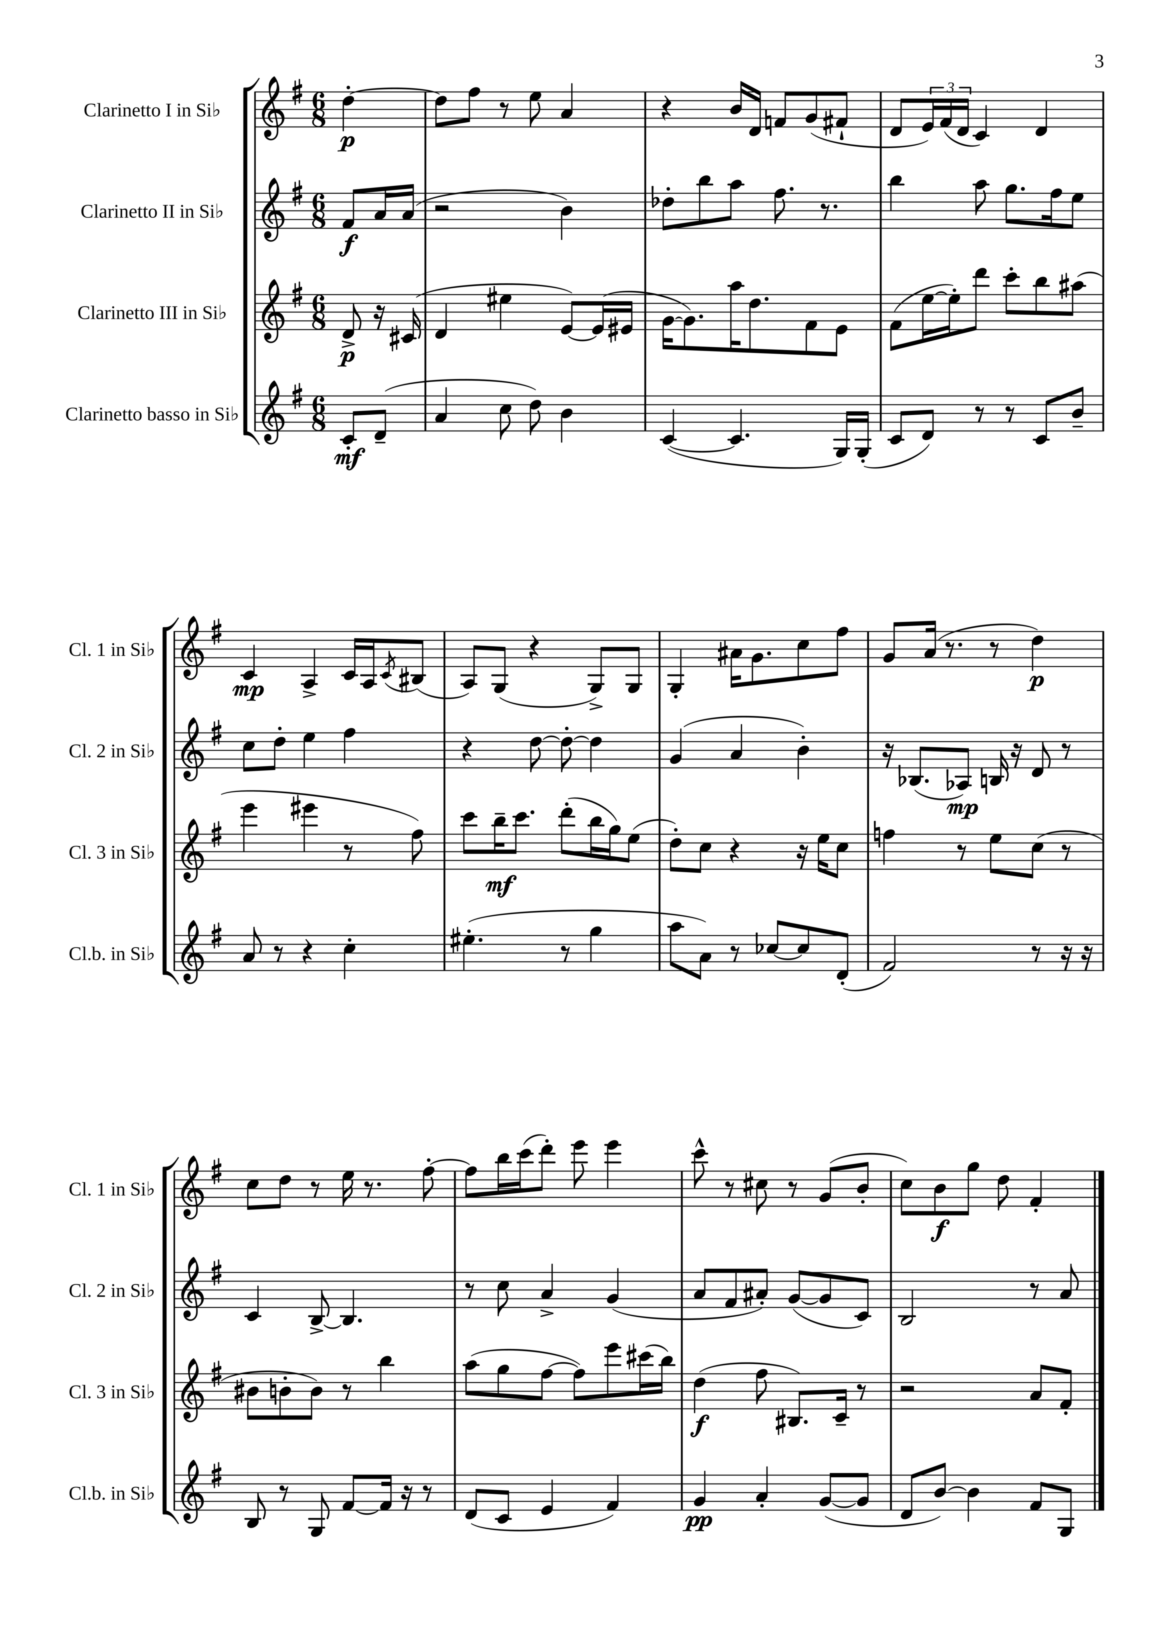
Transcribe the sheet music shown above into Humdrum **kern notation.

**kern	**kern	**kern	**kern
*staff4	*staff3	*staff2	*staff1
*clefG2	*clefG2	*clefG2	*clefG2
*k[f#]	*k[f#]	*k[f#]	*k[f#]
*M6/8	*M6/8	*M6/8	*M6/8
8c'	8d^	8f#	[4dd'
(8d~	16r	16a	.
.	(16c#	(16a	.
=	=	=	=
4a	4d	2r	8dd]
.	.	.	8ff#
8cc	4ee#	.	8r
8dd)	.	.	8ee
4b	[8e)	4b)	4a
.	(16e]	.	.
.	16e#	.	.
=	=	=	=
([4c	[16g	8dd-'	4r
.	8.g])	.	.
.	.	8bb	.
4.c]	16aa	8aa	16b
.	8.dd	.	16d
.	.	8.ff#	8f
.	8f#	.	(8g
.	.	8.r	.
16G)	8e	.	8f#`
(16G'	.	.	.
=	=	=	=
8c	(8f#	4bb	8d
8d)	[16ee	.	24e)
.	.	.	(24f#
.	16ee'])	.	.
.	.	.	24d
8r	8ddd	8aa	4c)
8r	8ccc'	8.gg	.
8c	8bb	.	4d
.	.	16ff#	.
8b~	(8aa#	8ee	.
=	=	=	=
8a	4eee	8cc	4c
8r	.	8dd'	.
4r	4eee#	4ee	4A^
4cc'	8r	4ff#	16c
.	.	.	16A
.	.	.	8qc
.	8ff#)	.	(8B#
=	=	=	=
(4.ee#'	8ccc	4r	8A)
.	16bb~	.	(8G
.	8.ccc	.	.
.	.	[8dd	4r
8r	(8ddd'	8dd'_	.
4gg	16bb	4dd]	8G^)
.	16gg)	.	.
.	(8ee	.	8G
=	=	=	=
8aa	8dd')	(4g	4G'
8a)	8cc	.	.
8r	4r	4a	16a#
.	.	.	8.g
[8cc-	.	.	.
8cc-]	16r	4b')	8cc
.	16ee	.	.
(8d'	8cc	.	8ff#
=	=	=	=
2f#)	4ff	16r	8g
.	.	(8.B-	.
.	.	.	(16a
.	.	.	8.r
.	8r	8A-)	.
.	8ee	16B	8r
.	.	16r	.
8r	(8cc	8d	4dd)
16r	8r	8r	.
16r	.	.	.
=	=	=	=
8B	8b#	4c	8cc
8r	8b'	.	8dd
8G	8b)	[8B^	8r
[8f#	8r	4.B]	16ee
.	.	.	8.r
16f#]	4bb	.	.
16r	.	.	.
8r	.	.	[8ff#'
=	=	=	=
(8d	(8aa	8r	8ff#]
8c	8gg	8cc	16bb
.	.	.	(16ccc
4e	[8ff#	4a^	8ddd')
.	8ff#])	.	8eee
4f#)	8eee	(4g	4eee
.	(16ccc#	.	.
.	16bb)	.	.
=	=	=	=
4g	(4dd	8a	8ccc^^
.	.	8f#	8r
4a'	8ff#	8a#')	8cc#
.	8.B#)	([8g	8r
([8g	.	8g]	(8g
.	16c~	.	.
8g]	8r	8c)	8b'
=	=	=	=
8d	2r	2B	8cc)
[8b)	.	.	8b
4b]	.	.	8gg
.	.	.	8dd
8f#	8a	8r	4f#'
8G	8f#'	8a	.
==	==	==	==
*-	*-	*-	*-
